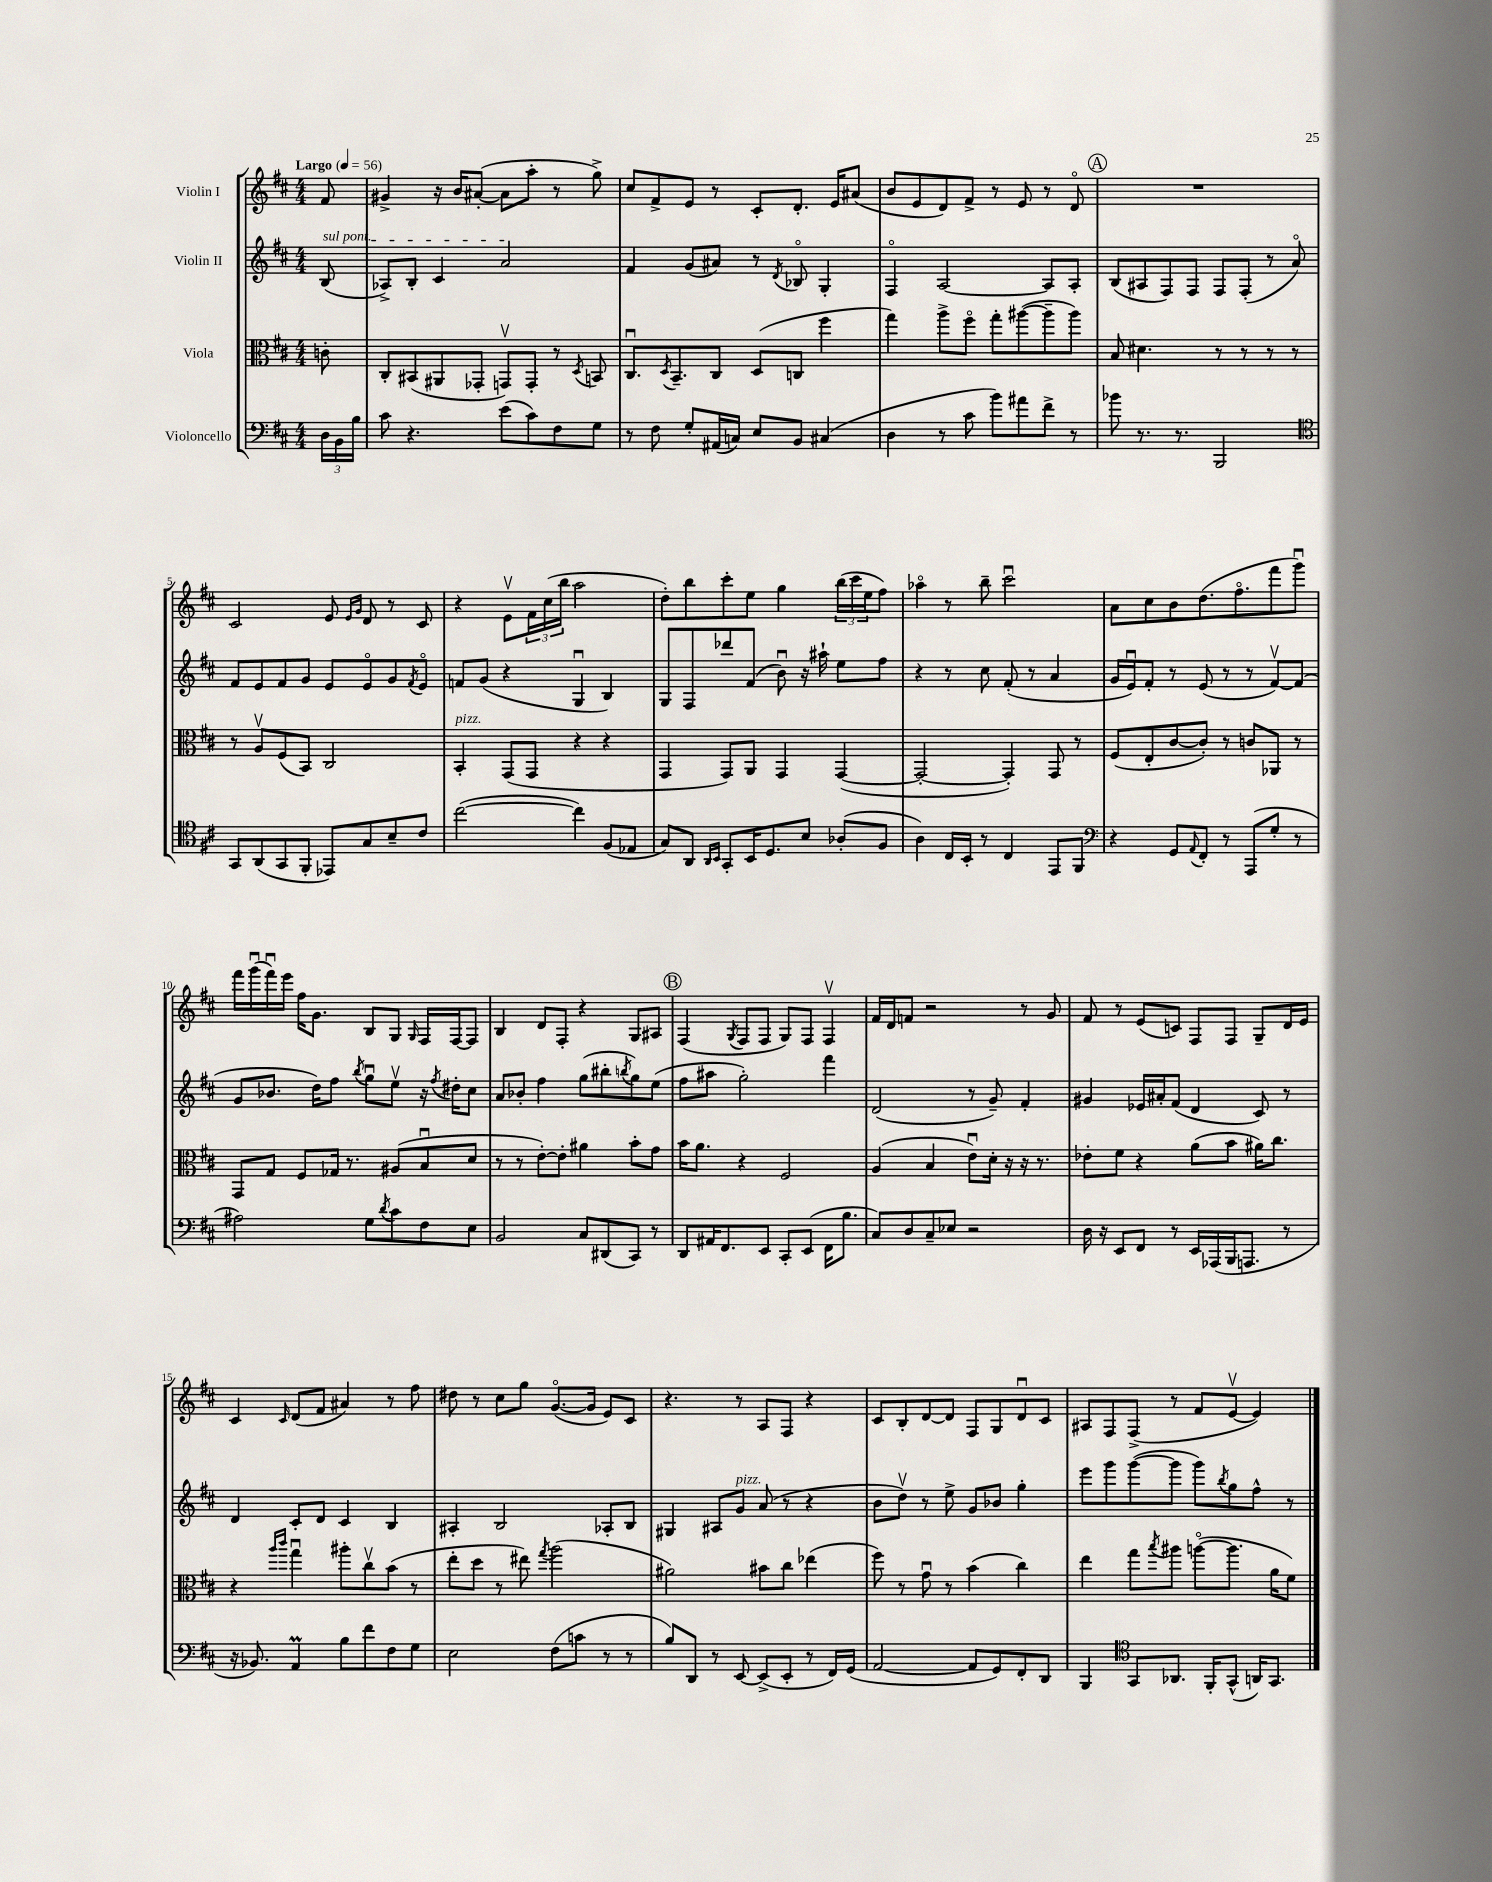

**kern	**kern	**kern	**kern
*staff4	*staff3	*staff2	*staff1
*clefF4	*clefC3	*clefG2	*clefG2
*k[f#c#]	*k[f#c#]	*k[f#c#]	*k[f#c#]
*M4/4	*M4/4	*M4/4	*M4/4
*MM56	*MM56	*MM56	*MM56
24D\LL	8c'\	(8B/	8f#/
24BB\	.	.	.
24B\JJ	.	.	.
=	=	=	=
8c#\	8C#'/L	8A-^/L)	4g#^/
4.r	(8BB#/	8B'/J	.
.	8AA#/	4c#/	16r
.	.	.	16b/LK
.	8GG-'/J	.	([8a#'/J
(8e\L	8GGv/L)	2a/	8a#\]L
8c#\)	8GG'/J	.	8aa'\J
8F#\	8r	.	8r
.	8qD/	.	.
8G\J	8BB/	.	8gg^\)
=	=	=	=
8r	8.C#u/L	4f#/	8cc#/L
8F#\	.	.	8f#^/
.	8qD/	.	.
.	8.BB~/	.	.
8G'/L	.	(8g/L	8e/J
(16AA#/L	8C#/J	8a#/J)	8r
16C/JJ)	.	.	.
8E/L	(8D/L	8r	8c#'/L
.	.	8qd/	.
8BB/J	8C/J	8B-o/	8.d'/J
(4C#/	4ff#\	4G'/	.
.	.	.	16e/LK
.	.	.	(8a#/J
=	=	=	=
4D\	4gg\)	4F#o/	8b/L
.	.	.	8e/
8r	8aa^\L	[2A/	8d/)
8c#\	8ff#o\J	.	8f#^/J
8b\L)	8gg'\L	.	8r
8a#\	([8aa#\	.	8e/
8f#^\J	8aa#~\]	8A/]L	8r
8r	8aa#\J)	8A'/J	8do/
=	=	=	=
8b-\	8B/	(8B/L	1r
8.r	4.d#\	8A#/	.
.	.	8F#/)	.
8.r	.	.	.
.	.	8F#/J	.
2BBB/	8r	8F#/L	.
.	8r	(8F#'/J	.
.	8r	8r	.
.	8r	8ao/)	.
=	=	=	=
*clefC4	*	*	*
8GG/L	8r	8f#/L	2c#/
(8AA/	8Av/L	8e/	.
8GG/	(8F#/	8f#/	.
8FF#'/J	8BB/J)	8g/J	.
8EE-/L)	2C#/	8e/L	8e/
.	.	.	16qqe/LL
.	.	.	16qqg/JJ
8G/	.	8eo/	8d/
8B~/	.	8g/	8r
.	.	8qf#/	.
8c#/J	.	8eo/J	8c#/
=	=	=	=
([2cc#\	4BB'/	8f/L	4r
.	.	(8g/J	.
.	(8GG/L	4r	8ev\L
.	8GG/J	.	24f#\L
.	.	.	(24cc#\
.	.	.	24bb\JJ
4cc#\])	4r	4Gu/	2aa\
(8F#/L	4r	4B/)	.
8E-/J	.	.	.
=	=	=	=
8G/L)	4GG/	8G/L	8dd'\L)
8AA/J	.	8F#/	8bb\
16qqAA/LL	.	.	.
16qqBB/JJ	.	.	.
8GG'/L	8GG/L)	8ddd-/	8ccc#'\
16BB/K	8AA/J	(8f#/J	8ee\J
8.D/	.	.	.
.	4GG/	8bu\)	4gg\
8B/J	.	16r	.
.	.	16aa#`\	.
(8A-'/L	([4GG/	8ee\L	(24bb\LL
.	.	.	24ccc#\
.	.	.	24ee\J
8F#/J	.	8ff#\J	8ff#\J)
=	=	=	=
4A\)	2GG'/_	4r	4aa-o\
16C#/LL	.	8r	8r
16BB'/JJ	.	.	.
8r	.	8cc#\	8bb~\
4C#/	4GG'/])	(8f#'/	2ccc#u\
.	.	8r	.
8EE/L	8GG/	4a/	.
8FF#/J	8r	.	.
=	=	=	=
*clefF4	*	*	*
4r	(8F#/L	16g/LL	8a\L
.	.	16eu/J)	.
.	8E'/	8f#'/J	8cc#\
8GG/L	[8c#/	8r	8b\
8qqAA/	.	.	.
8FF#'/J	8c#'/]J)	(8e/	(8.dd\
8r	8r	8r	.
.	.	.	8.ff#o\
(8AAA/L	8c/L	8r	.
8G'/J	8AA-/J	[8f#v/L)	8fff#\
8r	8r	(8f#/]J	8gggu\J)
=	=	=	=
2A#\)	8GG/L	8g/L	16fff#\LL
.	.	.	(16gggu\
.	8G/J	8.b-/J	16fff#u\)
.	.	.	16eee\JJ
.	8F#/L	.	16ff#\LK
.	.	16dd\LK)	8.g\J
.	16G-/Jk	8ff#\J	.
.	8.r	.	.
.	.	8qbb/	.
8G\L	.	8ggu\L	8B/L
8qd/	.	.	.
8c#\	(8A#/L	8eev\J	8G/J
.	.	.	16qqG/
8F#\	8Bu/	16r	16F#/LL
.	.	8qff#/	.
.	.	16dd#'\LK	[16F#/J
8E\J	8d/J	8cc#\J	8F#/]J
=	=	=	=
2BB/	8r	8a/L	4B/
.	8r	8b-'/J	.
.	[8e'\L)	4ff#\	8d/L
.	8e'\]J	.	8F#'/J
8C#/L	4a#\	(8gg\L	4r
(8DD#/	.	8bb#'\	.
.	.	8qbb/	.
8CC#/J)	8b'\L	8gg\)	8G/L
8r	8g\J	(8ee\J	8A#/J
=	=	=	=
8DD/L	16b\LK	8ff#\L	(4F#/
.	8.a\J	.	.
16AA#/K	.	8aa#\J	.
8.FF#/	.	.	.
.	.	.	8qG/
.	4r	2gg'\)	8F#/L
8EE/J	.	.	8F#/J
8CC#'/L	2F#/	.	8G/L)
(8EE/J	.	.	8F#/J
16FF#\LK	.	4fff#\	4F#v/
8.B\J	.	.	.
=	=	=	=
8C#/L)	(4A/	(2d/	16f#/LL
.	.	.	16d/J
8D/	.	.	8f/J
8C#~/	4B/	.	2r
8E-/J	.	.	.
2r	8eu\L)	8r	.
.	16d'\Jk	8g~/)	.
.	16r	.	.
.	16r	4f#'/	8r
.	8.r	.	.
.	.	.	8g/
=	=	=	=
16D\	8e-'\L	4g#/	8f#/
16r	.	.	.
8EE/L	8f#\J	.	8r
8FF#/J	4r	16e-/LL	(8e/L
.	.	16a#'/J	.
8r	.	(8f#/J	8c/J)
16EE/LL	(8a\L	4d/	8F#/L
(16AAA-/	.	.	.
16BBB/J	8b\J	.	8F#/J
8.AAA/J	.	.	.
.	16a#\LK)	8c#/)	8G~/L
.	8.cc#\J	.	.
8r	.	8r	16d/L
.	.	.	16e/JJ
=	=	=	=
16r	4r	4d/	4c#/
8.BB-/)	.	.	.
.	16qqaa/LL	.	.
.	16qqccc#/JJ	.	16qqc#/
4AA/	4ggu\	8c#'/L	(8d/L
.	.	8d/J	8f#/J
8B\L	8aa#'\L	4c#/	4a#/)
8f#\	8cc#v\	.	.
8F#\	(8b\J	4B/	8r
8G\J	8r	.	8ff#\
=	=	=	=
2E\	8ee'\L	4A#'/	8dd#\
.	8dd\J	.	8r
.	8r	2B/	8cc#\L
.	8ee#\)	.	8gg\J
.	8qgg/	.	.
(8F#\L	(2aa\	.	([8.go/L
8c\J	.	.	.
.	.	.	16g/]Jk
8r	.	8A-'/L	8e/L)
8r	.	8B/J	8c#/J
=	=	=	=
8B/L)	2a#\)	4G#/	4.r
8DD/J	.	.	.
8r	.	8A#/L	.
[8EE/	.	8g/J	8r
(8EE^/]L	8b#\L	(8a/	8A/L
8EE'/J	8cc#\J	8r	8F#/J
8r	(4ee-\	4r	4r
16FF#/LL)	.	.	.
(16GG/JJ	.	.	.
=	=	=	=
[2AA/	8ff#\)	8b\L	8c#/L
.	8r	8ddv\J)	8B'/
.	8gu\	8r	[8d/
.	8r	8ee^\	8d/]J
8AA/]L	(4b\	8g/L	8F#/L
8GG/)	.	8b-/J	8G/
8FF#'/	4cc#\)	4gg'\	8du/
8DD/J	.	.	8c#/J
=	=	=	=
4BBB/	4ee\	8eee\L	8A#/L
.	.	8ggg\	8F#/
*clefC4	*	*	*
8GG/L	8gg\L	([8ggg\	(8F#^/J
.	8qbb/	.	.
8.AA-/J	8aa#\J	8ggg\]J	8r
.	([8aao\L	8ggg\L)	8f#/L
16FF#'/LK	.	.	.
.	.	8qbb/	.
(8GG^^/J	8.aa\]J	8gg\	[8ev/J
16AA/LK)	.	8ff#^^\J	4e/])
8.GG/J	16a\LK	.	.
.	8f#\J)	8r	.
==	==	==	==
*-	*-	*-	*-
